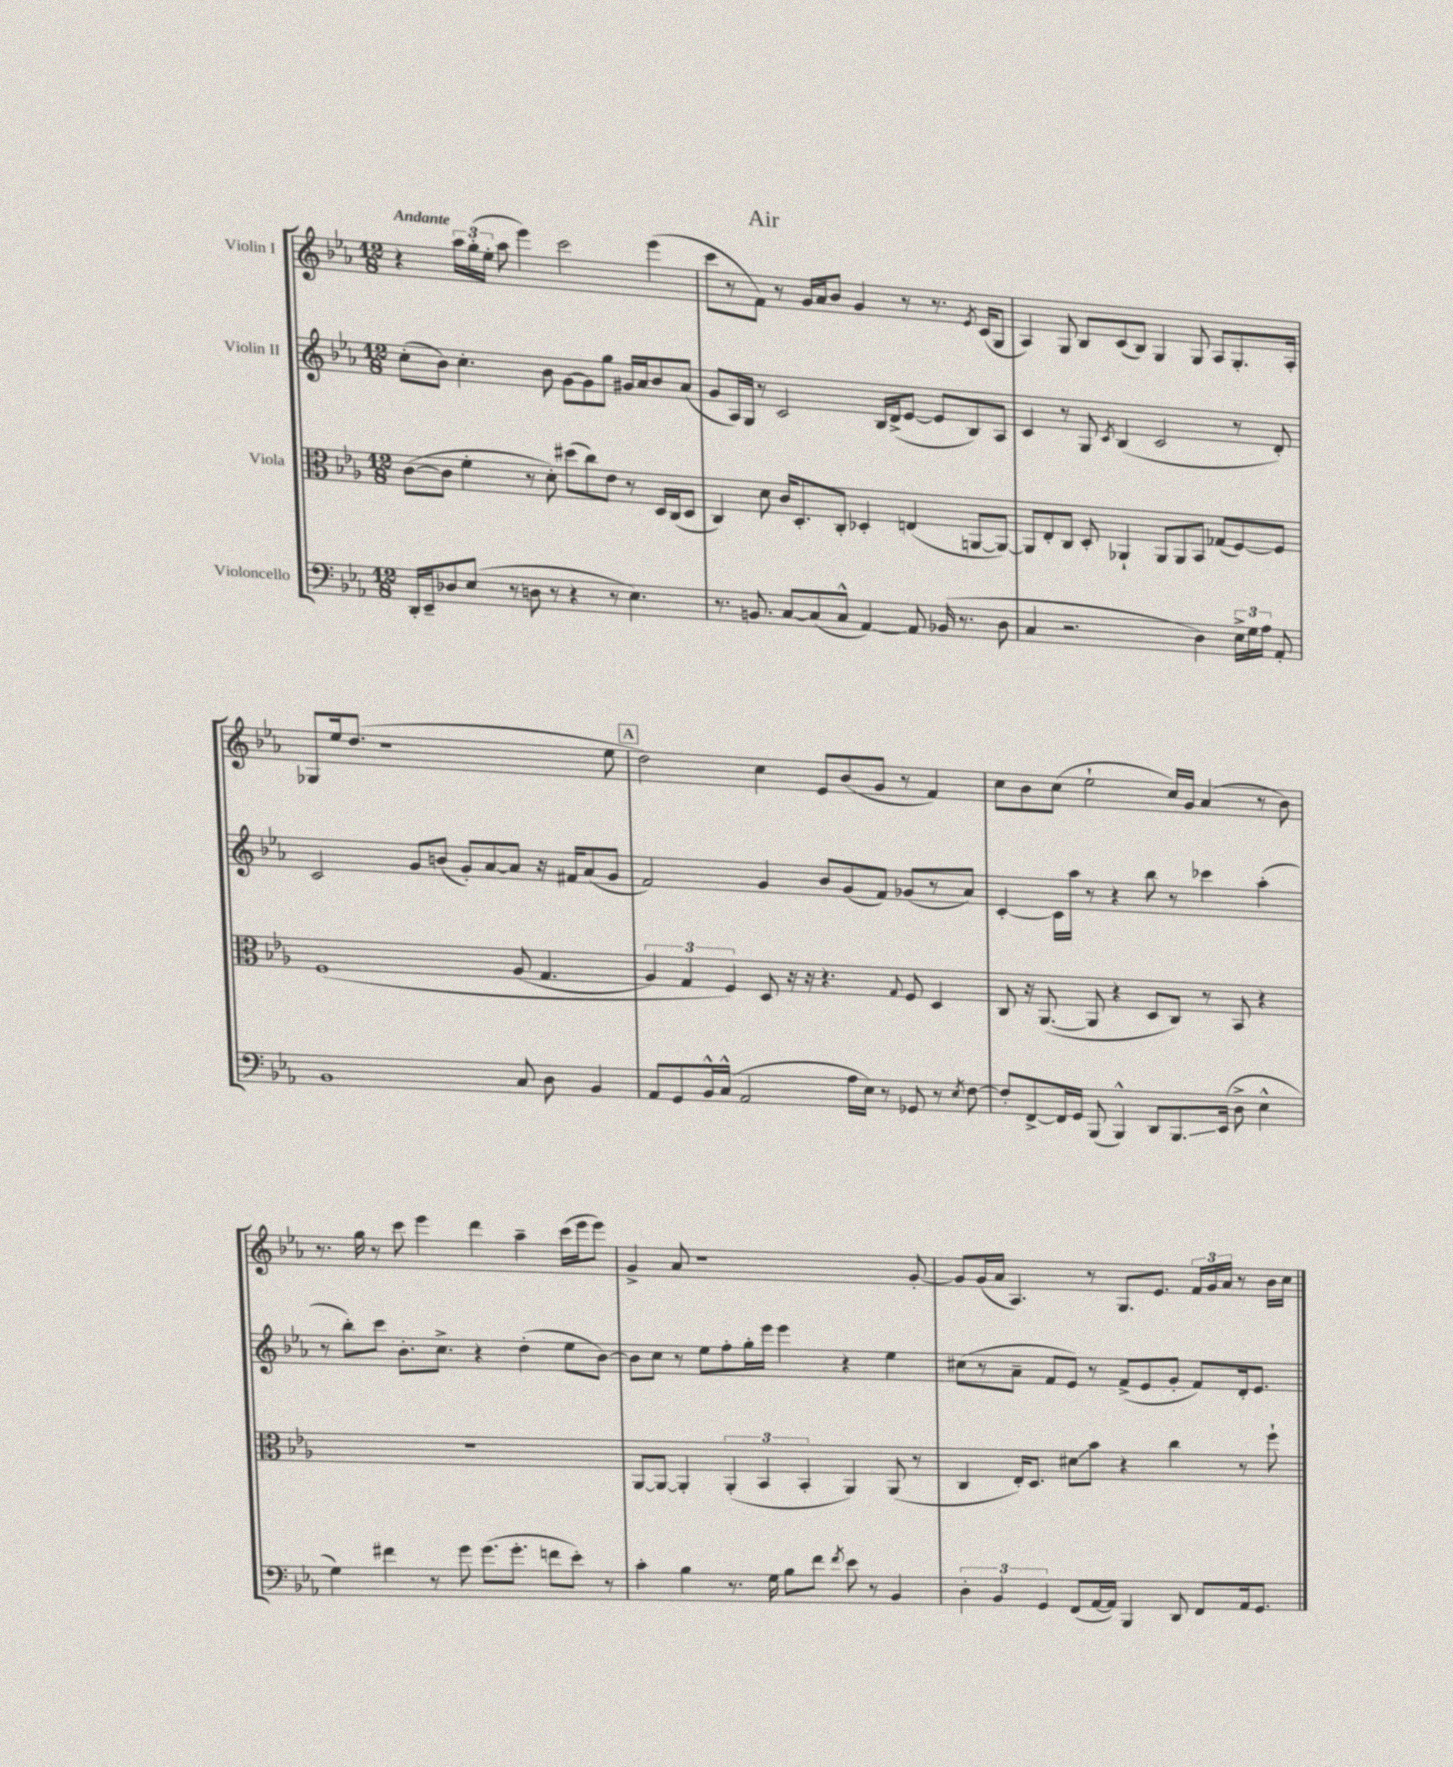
\header { title = "Air" }
<<
\new StaffGroup <<
\new Staff = "s0" \with { instrumentName = "Violin I" } {
    \clef treble \key ees \major \numericTimeSignature \time 12/8 \tempo "Andante"
    \autoBeamOff r4 \tuplet 3/2 { aes''16[ g''16-.( ees''16]-. } aes''8 ees'''4) c'''2 ees'''4( |
    c'''8[ r8 f'8]) r8 g'16[ aes'16 bes'8] g'4 r8 r8. \acciaccatura { ees'8 } c'16[( g8] |
    aes4) g8 bes8[ c'8( bes8]) g4 g8 aes8[ g8.-. aes16]-. |
    ges8[ ees''16 d''8.]( r1 ees''8 |
    \mark \markup { \box "A" } d''2) c''4 ees'8[ bes'8( g'8] r8 f'4) |
    c''8[ bes'8 c''8]( ees''2-! c''16[) g'16] aes'4( r8 bes'8) |
    r8. g''16 r8 c'''8 ees'''4 d'''4 aes''4-- c'''16[( ees'''16 ees'''8]) |
    g'4-> aes'8 r1 g'8~-. |
    g'8[ g'16( aes'16] aes4.) r8 g8.[ ees'8.] \tuplet 3/2 { f'16[ g'16 aes'16] } r8 bes'16[ c''16] \bar "|." |
}
\new Staff = "s1" \with { instrumentName = "Violin II" } {
    \clef treble \key ees \major \numericTimeSignature \time 12/8
    \autoBeamOff c''8[-.( bes'8]) c''4.-. bes'8 g'8[~ g'8 g''8] gis'16[ aes'16 bes'8 aes'8]( |
    g'8[ aes16) g16] r8 c'2 bes16[ d'16->( ees'8]~ ees'8[ bes8) aes8] |
    c'4 r8 g8 \acciaccatura { c'8 } bes4( c'2 r8 d'8-.) |
    c'2 g'8[ b'8]( g'8[-.) aes'8~ aes'8] r16 fis'16[ aes'8( g'8] |
    \mark \markup { \box "A" } f'2) g'4 bes'8[ g'8( f'8]) ges'8[( r8 aes'8]) |
    c'4~-. c'16[ aes''16] r8 r4 bes''8 r8 ces'''4 aes''4-.( |
    r8 bes''8[-.) c'''8] bes'8.[-. c''8.]-> r4 d''4-.( ees''8[ bes'8]~) |
    bes'8[ c''8] r8 ees''8[ f''8-. g''16-. ees'''16] ees'''4 r4 ees''4 |
    cis''8[( r8 aes'8]-- f'8[ ees'8]) r8 f'8[->( ees'8 g'8]-. f'8[) d'16-. ees'8.] \bar "|." |
}
\new Staff = "s2" \with { instrumentName = "Viola" } {
    \clef alto \key ees \major \numericTimeSignature \time 12/8
    \autoBeamOff c'8[~( c'8] f'4-. r8 d'8-.) dis''8[( c''8) ees'8] r8 d16[ c16( d8] |
    c4) d'8 c'16[ d8.-. c8]-. des4-. e4( a,8[~ a,8]~) |
    a,8[ ees8-. c8] d8-. aes,4-! aes,8[ aes,8 bes,8] ges8[( f8~) f8] |
    f1\( aes8( g4. |
    \mark \markup { \box "A" } \tuplet 3/2 { aes4) g4 f4\) } d8 r16 r16 r4. \appoggiatura { g8 } f8 d4 |
    c8 r16 aes,8.~( aes,8 r4 d8[ c8]) r8 bes,8 r4 |
    r1. |
    aes,8[~ aes,8]~ aes,4-. \tuplet 3/2 { aes,4-.( bes,4 bes,4-. } aes,4) aes,8( r8 |
    c4 ees16[-.) d8.] dis'8[\glissando bes'8] r4 c''4 r8 f''8-! \bar "|." |
}
\new Staff = "s3" \with { instrumentName = "Violoncello" } {
    \clef bass \key ees \major \numericTimeSignature \time 12/8
    \autoBeamOff d,16[-. ees,16-- des8 ees8]( r8 d8 r8 r4 r8 ees4.) |
    r8. b,8. c8[~ c8( c8]-^ aes,4~) aes,8 bes,16( r8. d8 |
    c4 r2. d4) \tuplet 3/2 { ees16[-> g16 aes16] } aes,8-. |
    bes,1 c8 d8 bes,4 |
    \mark \markup { \box "A" } aes,8[ g,8 bes,16-^ c16]-^( aes,2 aes16[ ees16]) r8 ges,8 r8 \acciaccatura { ees8 } f8~ |
    f8[-. f,8~-> f,16 g,16] bes,,8( bes,,4-^) d,8[ bes,,8.\glissando ees,16]( d8-> ees4-^ |
    g4) fis'4 r8 g'8 g'8.[( g'8.]-. f'8[ ees'8]-.) r8 |
    c'4-. bes4 r8. g16 bes8[ f'8] \acciaccatura { f'8 } ees'8 r8 bes,4 |
    \tuplet 3/2 { d4-. bes,4 g,4 } f,8[( aes,16~ aes,16]) bes,,4 d,8 f,8[ aes,16 g,8.] \bar "|." |
}
>>
>>
\layout { \context { \Score \remove "Bar_number_engraver" } }
